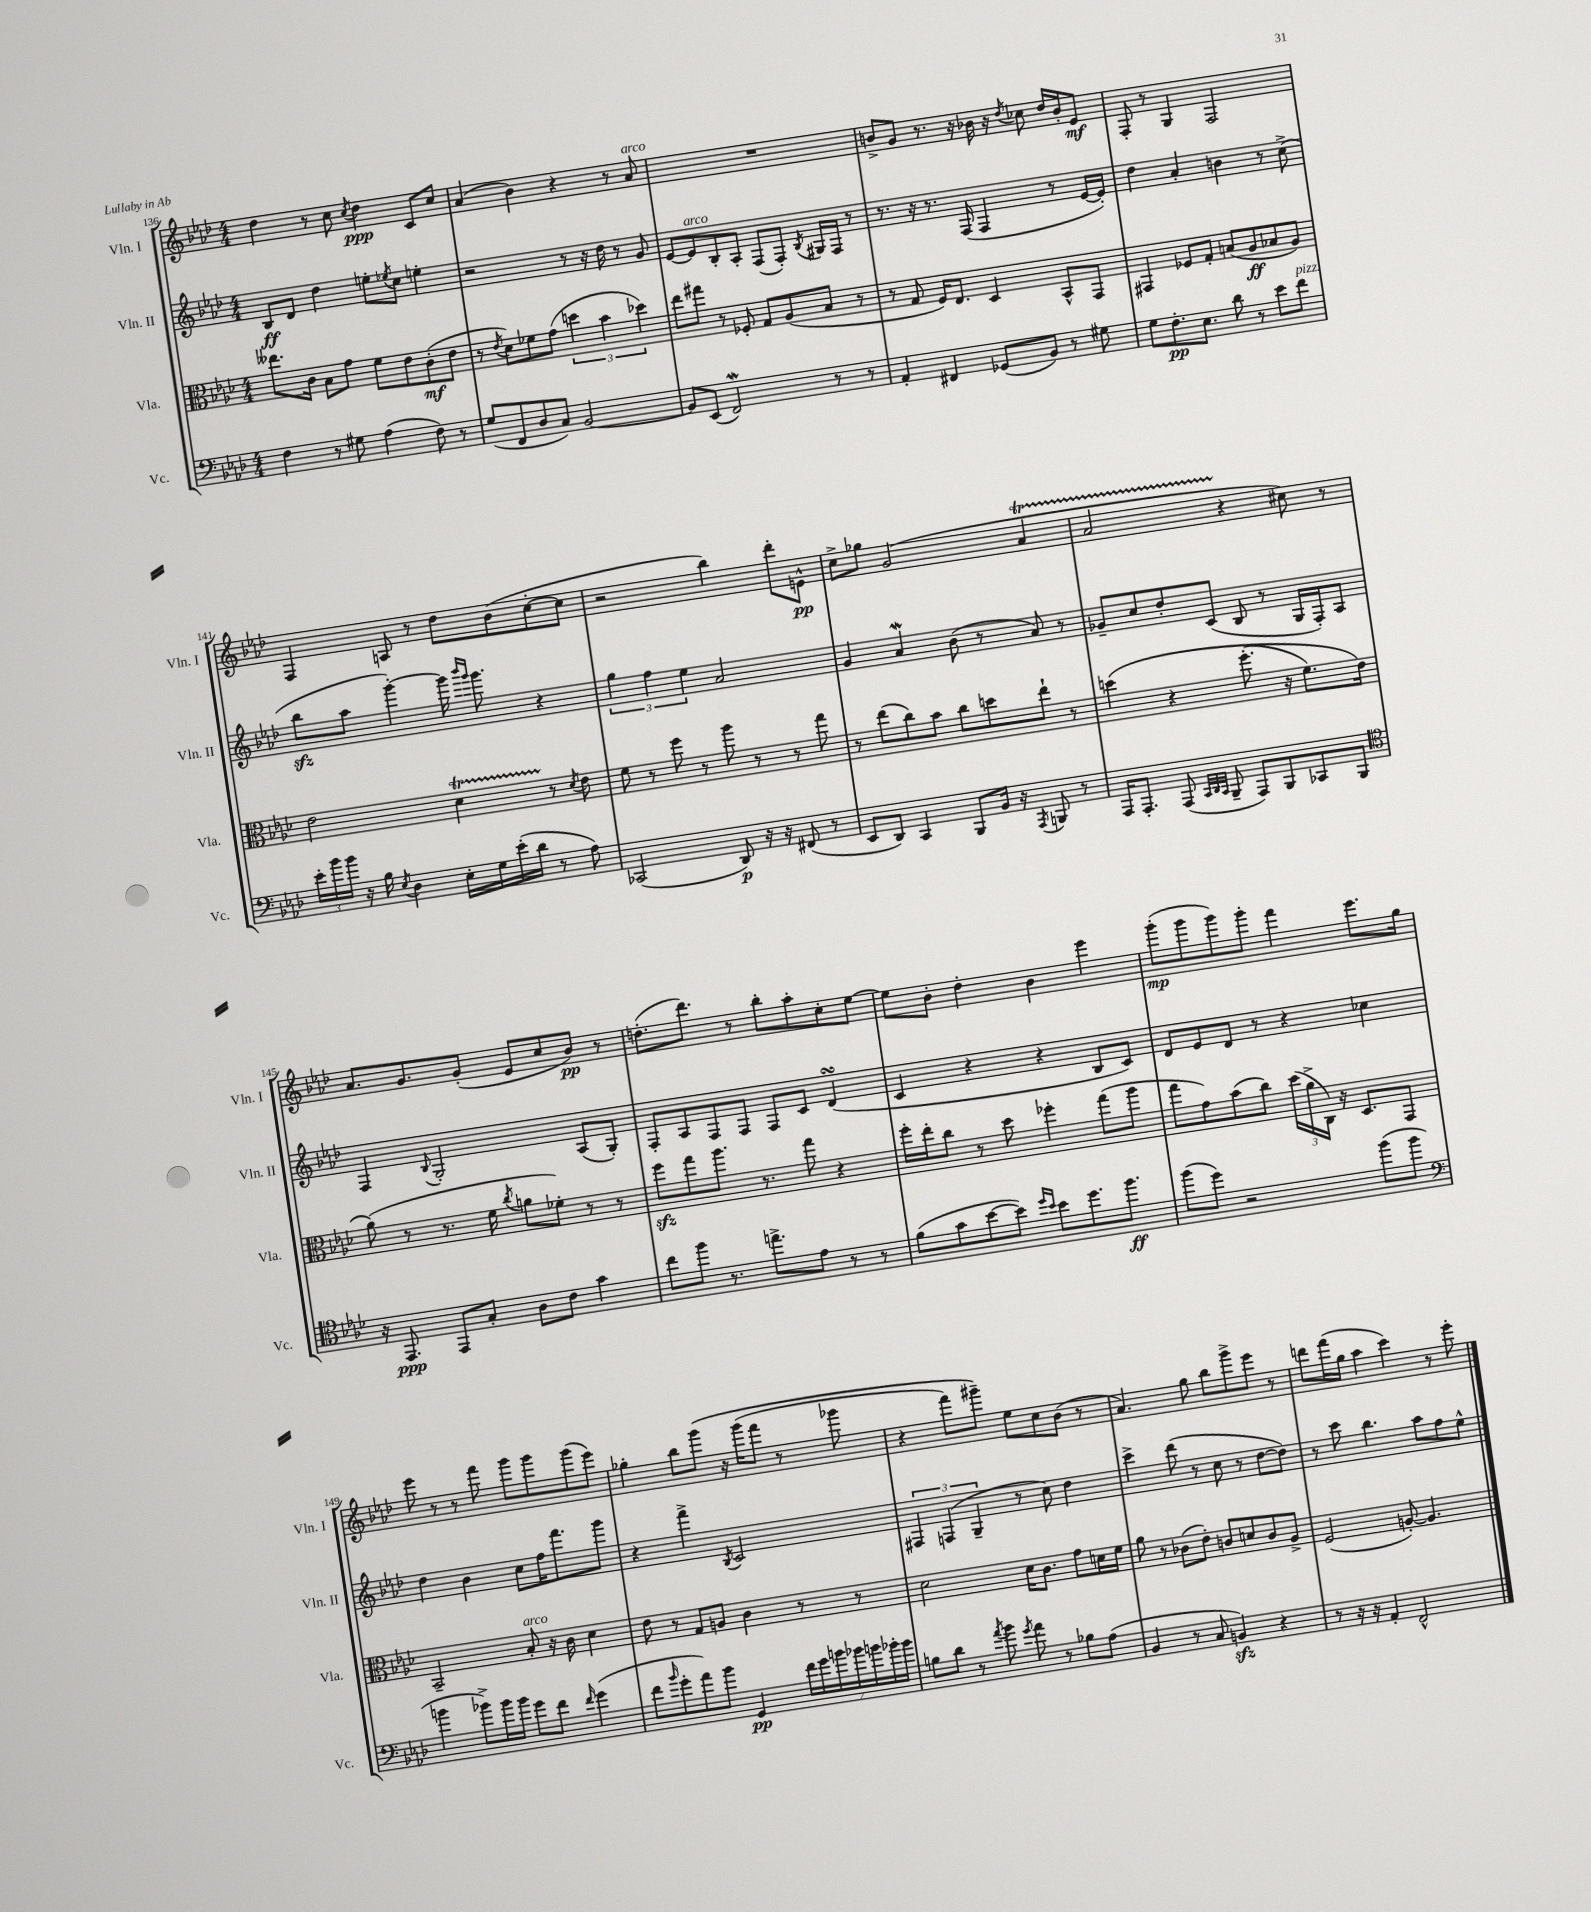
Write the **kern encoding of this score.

**kern	**kern	**kern	**kern
*staff4	*staff3	*staff2	*staff1
*clefF4	*clefC3	*clefG2	*clefG2
*k[b-e-a-d-]	*k[b-e-a-d-]	*k[b-e-a-d-]	*k[b-e-a-d-]
*M4/4	*M4/4	*M4/4	*M4/4
4F	8.ee--	8B-	4dd-
.	.	8d-	.
.	16c	.	.
8r	8B-	4dd-	8r
8G#	8g	.	8cc
.	.	.	8qcc
(4A-	8f	8ee'	4dd-
.	.	8qee-	.
.	8e-	8cc	.
8F)	(8c'	4ee'	8c
8r	8e-	.	8cc
=	=	=	=
(8G	8r	2r	(4a-
.	8qe-	.	.
8FF	8d-)	.	.
8D-	8f-	.	4b-)
8C)	(8g	.	.
[2BB-	6dd	8r	4r
.	.	16r	.
.	6b-	.	.
.	.	16dd-	.
.	.	8r	8r
.	6dd-)	.	.
.	.	8g	8a-
=	=	=	=
8BB-]	8ee-	[8e-	1r
(8EE-	8gg#	8e-]	.
2FF)	8r	8B-'	.
.	8F-'	8A-'	.
.	8G	(8F	.
.	(8A-	8F')	.
.	.	8qB-	.
8r	8B-	16G#	.
.	.	16F	.
8r	8r	8r	.
=	=	=	=
4AA-'	8r	8.r	8b^
.	8G	.	8g
.	.	16r	.
4FF#	16F)	8.r	8.r
.	8.E-	.	.
.	.	(16F	16r
(8GG-	4D-	4F	16b-
.	.	.	16r
.	.	.	8qdd-
8BB-)	.	.	8cc-
8r	8BB-^^	8r	16dd-
.	.	.	16b-'
8G#	8GG	[16e-	8e-
.	.	16e-'])	.
=	=	=	=
8G	4GG#	4dd-	8F'
8.F'	.	.	8r
.	8F-	4a-'	4G
8.E-	.	.	.
.	8G'	.	.
8d-	(8B	4b	2F
8r	8A-	.	.
8e-	8B-	8r	.
8f	8A-)	(8cc^	.
=	=	=	=
24e-'	2e-	8bb-	4F
24b-	.	.	.
24b-	.	.	.
16r	.	8aa-	.
16B-	.	.	.
8qE-	.	.	.
4D-	.	[4ggg')	8A
.	.	.	8r
16E-'	4d-	16ggg]	8dd-
.	.	16qqbbb-	.
.	.	16qqggg	.
16G	.	8.ggg	.
(16e-'	.	.	(8b-
16d-	.	.	.
8r	8r	4r	[8cc'
.	8qd-	.	.
8A-)	8e-	.	8cc]
=	=	=	=
(2CC-	8f	6gg	2r
.	8r	.	.
.	.	6ff	.
.	8ff	.	.
.	.	6ee-	.
.	8r	.	.
8DD-)	8aa-	2a-	4bb-)
16r	8r	.	.
16r	.	.	.
(8FF#	8r	.	8ddd-'
8r	8gg	.	8e^^
=	=	=	=
8EE-	8r	4g	8cc^
8DD-)	(8ee-	.	8gg-
4CC	8cc)	4a-	(2g
.	8b-	.	.
8BBB-	8cc	(8b-	.
16BB-	8dd	8r	.
16r	.	.	.
8qAAA-	.	.	.
8BBB	8ee-`	8a-)	4a-
8r	8r	8r	.
=	=	=	=
16AAA-	&(4dd	8g-~	2a-
8.AAA-'	.	.	.
.	.	8cc	.
(8AAA-	4r	8dd-'	.
32qqCC	.	.	.
32qqDD-	.	.	.
32qqCC	.	.	.
8BBB-~	.	(8c	.
8AAA-)	(8.ff'	8B-	4r
8BBB-	.	8r	.
.	16r	.	.
8CC-	8.f)	16G	8cc#)
.	.	16F')	.
8BBB-	.	8A-	8r
.	16e-	.	.
=	=	=	=
*clefC4	*	*	*
16r	(8a-&)	4F	8.a-
8.EE-	.	.	.
.	8r	.	.
.	.	.	8.g
.	.	8qqB-	.
8EE-	8.r	2G'	.
8G'	.	.	(8g'
.	16f	.	.
.	8qcc	.	.
8A-	8a	.	8e-
8c	8f-')	.	8cc
4g	8r	(8A-	8b-)
.	8r	8G')	8r
=	=	=	=
8cc	8ff	8F'	(8.dd'
8ff	8gg	8A-	.
.	.	.	8.ddd-)
8.r	8.aa-	8F	.
.	.	8F	8r
8.ee^	8.r	.	.
.	.	8F	8bb-'
8e-	8gg	8c	8aa-'
8r	4r	(4d-	8cc'
8r	.	.	[8ee-
=	=	=	=
(8f	16ff'	4c	8ee-]
.	16ee-'	.	.
8g	8cc	.	8b-'
[8b-	8r	4r	4dd-'
8b-])	8dd-	.	.
16qqdd-	.	.	.
16qqb-	.	.	.
8b-	4ff-'	4r	4b-
8.dd-	.	.	.
.	(8gg	8B-	4eee-
8.ff	.	.	.
.	8aa-	8c)	.
=	=	=	=
(8ff	8gg	8d-	(8ggg'
8dd-)	8g)	8e-	8ggg
2r	(8b-	8d-	8ggg)
.	8cc)	8r	8ggg'
.	(24dd-	4r	4fff
.	24a-^	.	.
.	24C)	.	.
.	16r	.	.
.	8.D-	.	.
(8ff	.	4cc-	8.eee-
8ff	8GG	.	.
.	.	.	16gg
=	=	=	=
*clefF4	*	*	*
4b	2BB-~	4dd-	8eee-
.	.	.	8r
8b-^)	.	4b-	8r
16b-	.	.	8fff
16b-	.	.	.
8g	8B-'	8cc	8ggg
8f	16r	16ff	8ggg
.	16c	8.fff	.
16qqf	.	.	.
(4g	4d-	.	(8ggg
.	.	8ggg	8eee-)
=	=	=	=
8f	8e-	4r	4gg-'
16qqb-	.	.	.
8g'	8r	.	.
8a-)	8G	4fff^	8bb-
8b-	8A	.	&(8ggg
.	.	8qB-	.
4GG	4c	2c	16r
.	.	.	(16ggg
.	.	.	8fff
28f	8r	.	8r
28g	.	.	.
28b	.	.	.
28b-	.	.	.
.	8r	.	8ggg-
28b	.	.	.
28b-'	.	.	.
28b-	.	.	.
=	=	=	=
8B	2d-	6F#	4r
8d-	.	.	.
.	.	(6F	.
8r	.	.	8fff)
.	.	6G~	.
8qa-	.	.	.
8b-	.	.	8ggg#~&)
8qg	.	.	.
8a-	16d-	8r	8ee-
.	8.c	.	.
8r	.	8cc)	8cc
8B-	8g	4dd-	(8b-
(8A-	16d	.	8r
.	16f	.	.
=	=	=	=
4BB-	8a-	4ccc^	4.a-)
.	8r	.	.
8r	(8c-	(8ddd-	.
8C	8e-')	8r	8gg
4BB)	8c	8cc	8bb-
.	8d	8r	8ggg^
4r	8c	[8dd-	8eee-
.	8A-^	8dd-])	8r
=	=	=	=
8r	(2F	8r	8ddd
16r	.	8ccc	(16fff
16r	.	.	16gg
4AA-'	.	4.bb-	4aa-
2FF^^	[8A')	.	4ccc)
.	4.A]	8aa-	.
.	.	8ff	8r
.	.	8ee-^^	8eee-'
==	==	==	==
*-	*-	*-	*-
